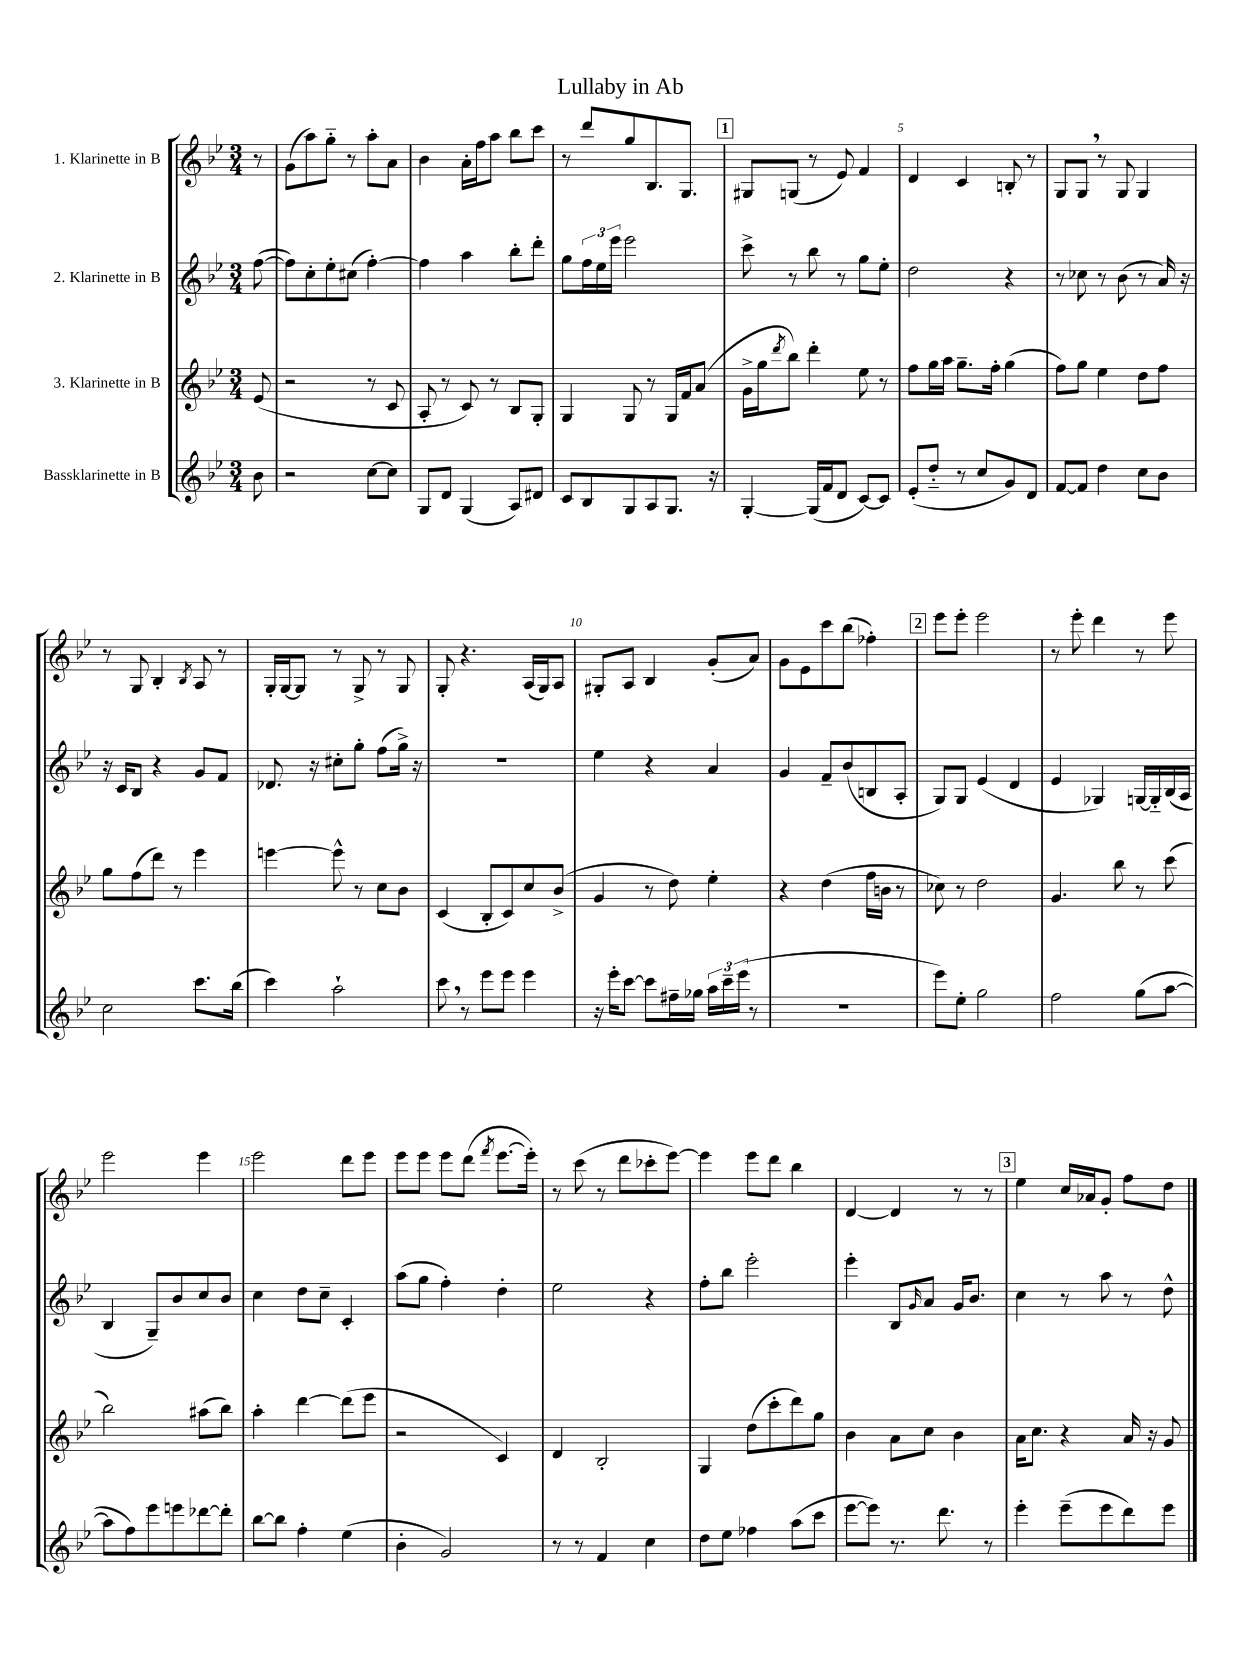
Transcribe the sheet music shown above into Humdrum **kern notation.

**kern	**kern	**kern	**kern
*part4	*part3	*part2	*part1
*staff4	*staff3	*staff2	*staff1
*I"Bassklarinette in B	*I"3. Klarinette in B	*I"2. Klarinette in B	*I"1. Klarinette in B
*clefG2	*clefG2	*clefG2	*clefG2
*k[b-e-]	*k[b-e-]	*k[b-e-]	*k[b-e-]
*M3/4	*M3/4	*M3/4	*M3/4
=	=	=	=
8b-\	(8e-/	([8ff\	8r
=1	=1	=1	=1
2r	2r	8ff\L])	(8g\L
.	.	8cc'\	8aa\)
.	.	8ee-'\	8gg\J
.	.	(8cc#X\J	8r
[8cc\L	8r	[4ff'\)	8aa'\L
8cc\J]	8c/	.	8a\J
=2	=2	=2	=2
8G/L	8A'/	4ff\]	4b-\
8d/J	8r	.	.
(4G/	8c/)	4aa\	16a'\LL
.	.	.	16ff\J
.	8r	.	8aa\J
8A/L)	8B-/L	8bb-'\L	8bb-\L
8d#X/J	8G'/J	8ddd'\J	8ccc\J
=3	=3	=3	=3
8c/L	4G/	8gg\L	8r
8B-/	.	24ff\L	8ddd/L
.	.	24ee-\	.
.	.	24eee-\JJ	.
8G/	8G/	2eee-\	8gg/
8A/	8r	.	8.B-/
8.G/J	16G/LL	.	.
.	16f/J	.	8.G/J
.	(8a/J	.	.
16r	.	.	.
!!LO:REH:place=s1:t=1
=4	=4	=4	=4
[4G'/	16g^\LL	8ccc^\	8G#X/L
.	16gg\J	.	.
.	8qddd/	.	.
.	8bb-\J)	8r	(8Gn/J
(16G/LL]	4ddd'\	8bb-\	8r
16f/J	.	.	.
8d/J	.	8r	8e-/)
[8c/L)	8ee-\	8gg\L	4f/
8c/J]	8r	8ee-'\J	.
=5	=5	=5	=5
(8e-'/L	8ff\L	2dd\	4d/
8dd/J	16gg\L	.	.
.	16aa\JJ	.	.
8r	8.gg~\L	.	4c/
8cc/L	.	.	.
.	16ff'\Jk	.	.
8g/)	(4gg\	4r	8Bn'/
8d/J	.	.	8r
=6	=6	=6	=6
[8f/L	8ff\L)	8r	8G/L
8f/J]	8gg\J	8cc-X\	8G,/J
4dd\	4ee-\	8r	8r
.	.	(8b-\	8G/
8cc\L	8dd\L	8r	4G/
8b-\J	8ff\J	16a/)	.
.	.	16r	.
!!LO:LB:g=z
=7	=7	=7	=7
2cc\	8gg\L	16r	8r
.	.	16c/KL	.
.	(8ff\	8B-/J	8G/
.	8ddd\J)	4r	4B-'/
.	8r	.	.
.	.	.	8qB-/
8.ccc\L	4eee-\	8g/L	8A/
.	.	8f/J	8r
(16bb-\Jk	.	.	.
=8	=8	=8	=8
4ccc\)	[4eeen\	8.d-X/	16G'/LL
.	.	.	[16G/J
.	.	.	8G/J]
.	.	16r	.
2aa`\	8eee^^\]	8cc#X'\L	8r
.	8r	8gg'\J	8G^/
.	8cc\L	(8ff\L	8r
.	8b-\J	16gg^\Jk)	8G/
.	.	16r	.
=9	=9	=9	=9
8ccc,\	(4c/	2.r	8G'/
8r	.	.	4.r
8eee-\L	8B-'/L	.	.
8eee-\J	8c/)	.	.
4eee-\	8cc/	.	(16A/LL
.	.	.	16G/J)
.	(8b-^/J	.	8A/J
=10	=10	=10	=10
16r	4g/	4ee-\	8G#X'/L
16eee-'\KL	.	.	.
[8ccc\J	.	.	8A/J
8ccc\L]	8r	4r	4B-/
16ff#X~\L	8dd\)	.	.
16gg-X\JJ	.	.	.
24aa\LL	4ee-'\	4a/	(8g'/L
24ccc~\	.	.	.
(24eee-\JJ	.	.	.
8r	.	.	8a/J)
=11	=11	=11	=11
2.r	4r	4g/	8g\L
.	.	.	8e-\
.	(4dd\	8f~/L	8ccc\
.	.	(8b-/	(8bb-\J
.	16ff\LL	8Bn/	4ff-X'\)
.	16bn\JJ	.	.
.	8r	8A'/J	.
!!LO:REH:place=s1:t=2
=12	=12	=12	=12
8eee-\L)	8cc-X\)	8G/L)	8eee-\L
8ee-'\J	8r	8G/J	8eee-'\J
2gg\	2dd\	(4e-/	2eee-\
.	.	4d/	.
=13	=13	=13	=13
2ff\	4.g/	4e-/	8r
.	.	.	8eee-'\
.	.	4G-X/)	4ddd\
.	8bb-\	.	.
(8gg\L	8r	[16Gn/LL	8r
.	.	16G/]	.
[8aa\J	(8ccc\	(16B-/	8eee-\
.	.	16A/JJ	.
!!LO:LB:g=z
=14	=14	=14	=14
8aa\L]	2bb-\)	4B-/	2eee-\
8ff\)	.	.	.
8eee-\	.	8G~/L)	.
8eeen\	.	8b-/	.
[8ddd-X\	(8aa#X\L	8cc/	4eee-\
8ddd-'\J]	8bb-\J)	8b-/J	.
=15	=15	=15	=15
[8bb-\L	4aa'\	4cc\	2eee-\
8bb-\J]	.	.	.
4ff'\	[4ddd\	8dd\L	.
.	.	8cc~\J	.
(4ee-\	(8ddd\L]	4c'/	8ddd\L
.	8eee-\J	.	8eee-\J
=16	=16	=16	=16
4b-'\	2r	(8aa\L	8eee-\L
.	.	8gg\J	8eee-\J
2g/)	.	4ff'\)	8eee-\L
.	.	.	(8ddd\J
.	.	.	8qfff/
.	4c/)	4dd'\	[8.eee-\L
.	.	.	16eee-'\Jk])
=17	=17	=17	=17
8r	4d/	2ee-\	8r
8r	.	.	(8ccc\
4f/	2B-'/	.	8r
.	.	.	8ddd\L
4cc\	.	4r	8ccc-X'\
.	.	.	[8eee-\J)
=18	=18	=18	=18
8dd\L	4G/	8ff'\L	4eee-\]
8ee-\J	.	8bb-\J	.
4ff-X\	(8dd\L	2eee-'\	8eee-\L
.	8ccc'\	.	8ddd\J
(8aa\L	8ddd\)	.	4bb-\
8ccc\J	8gg\J	.	.
=19	=19	=19	=19
[8eee-\L	4b-\	4eee-'\	[4d/
8eee-\J])	.	.	.
8.r	8a\L	8B-/L	4d/]
.	.	16qqg/	.
.	8cc\J	8a/J	.
8.ddd\	.	.	.
.	4b-\	16g/KL	8r
.	.	8.b-/J	.
8r	.	.	8r
!!LO:REH:place=s1:t=3
=20	=20	=20	=20
4eee-'\	16a\KL	4cc\	4ee-\
.	8.cc\J	.	.
(8eee-~\L	4r	8r	16cc/LL
.	.	.	16a-X/J
8eee-\	.	8aa\	8g'/J
8ddd\)	16a/	8r	8ff\L
.	16r	.	.
8eee-\J	8g/	8dd^^\	8dd\J
==	==	==	==
*-	*-	*-	*-
